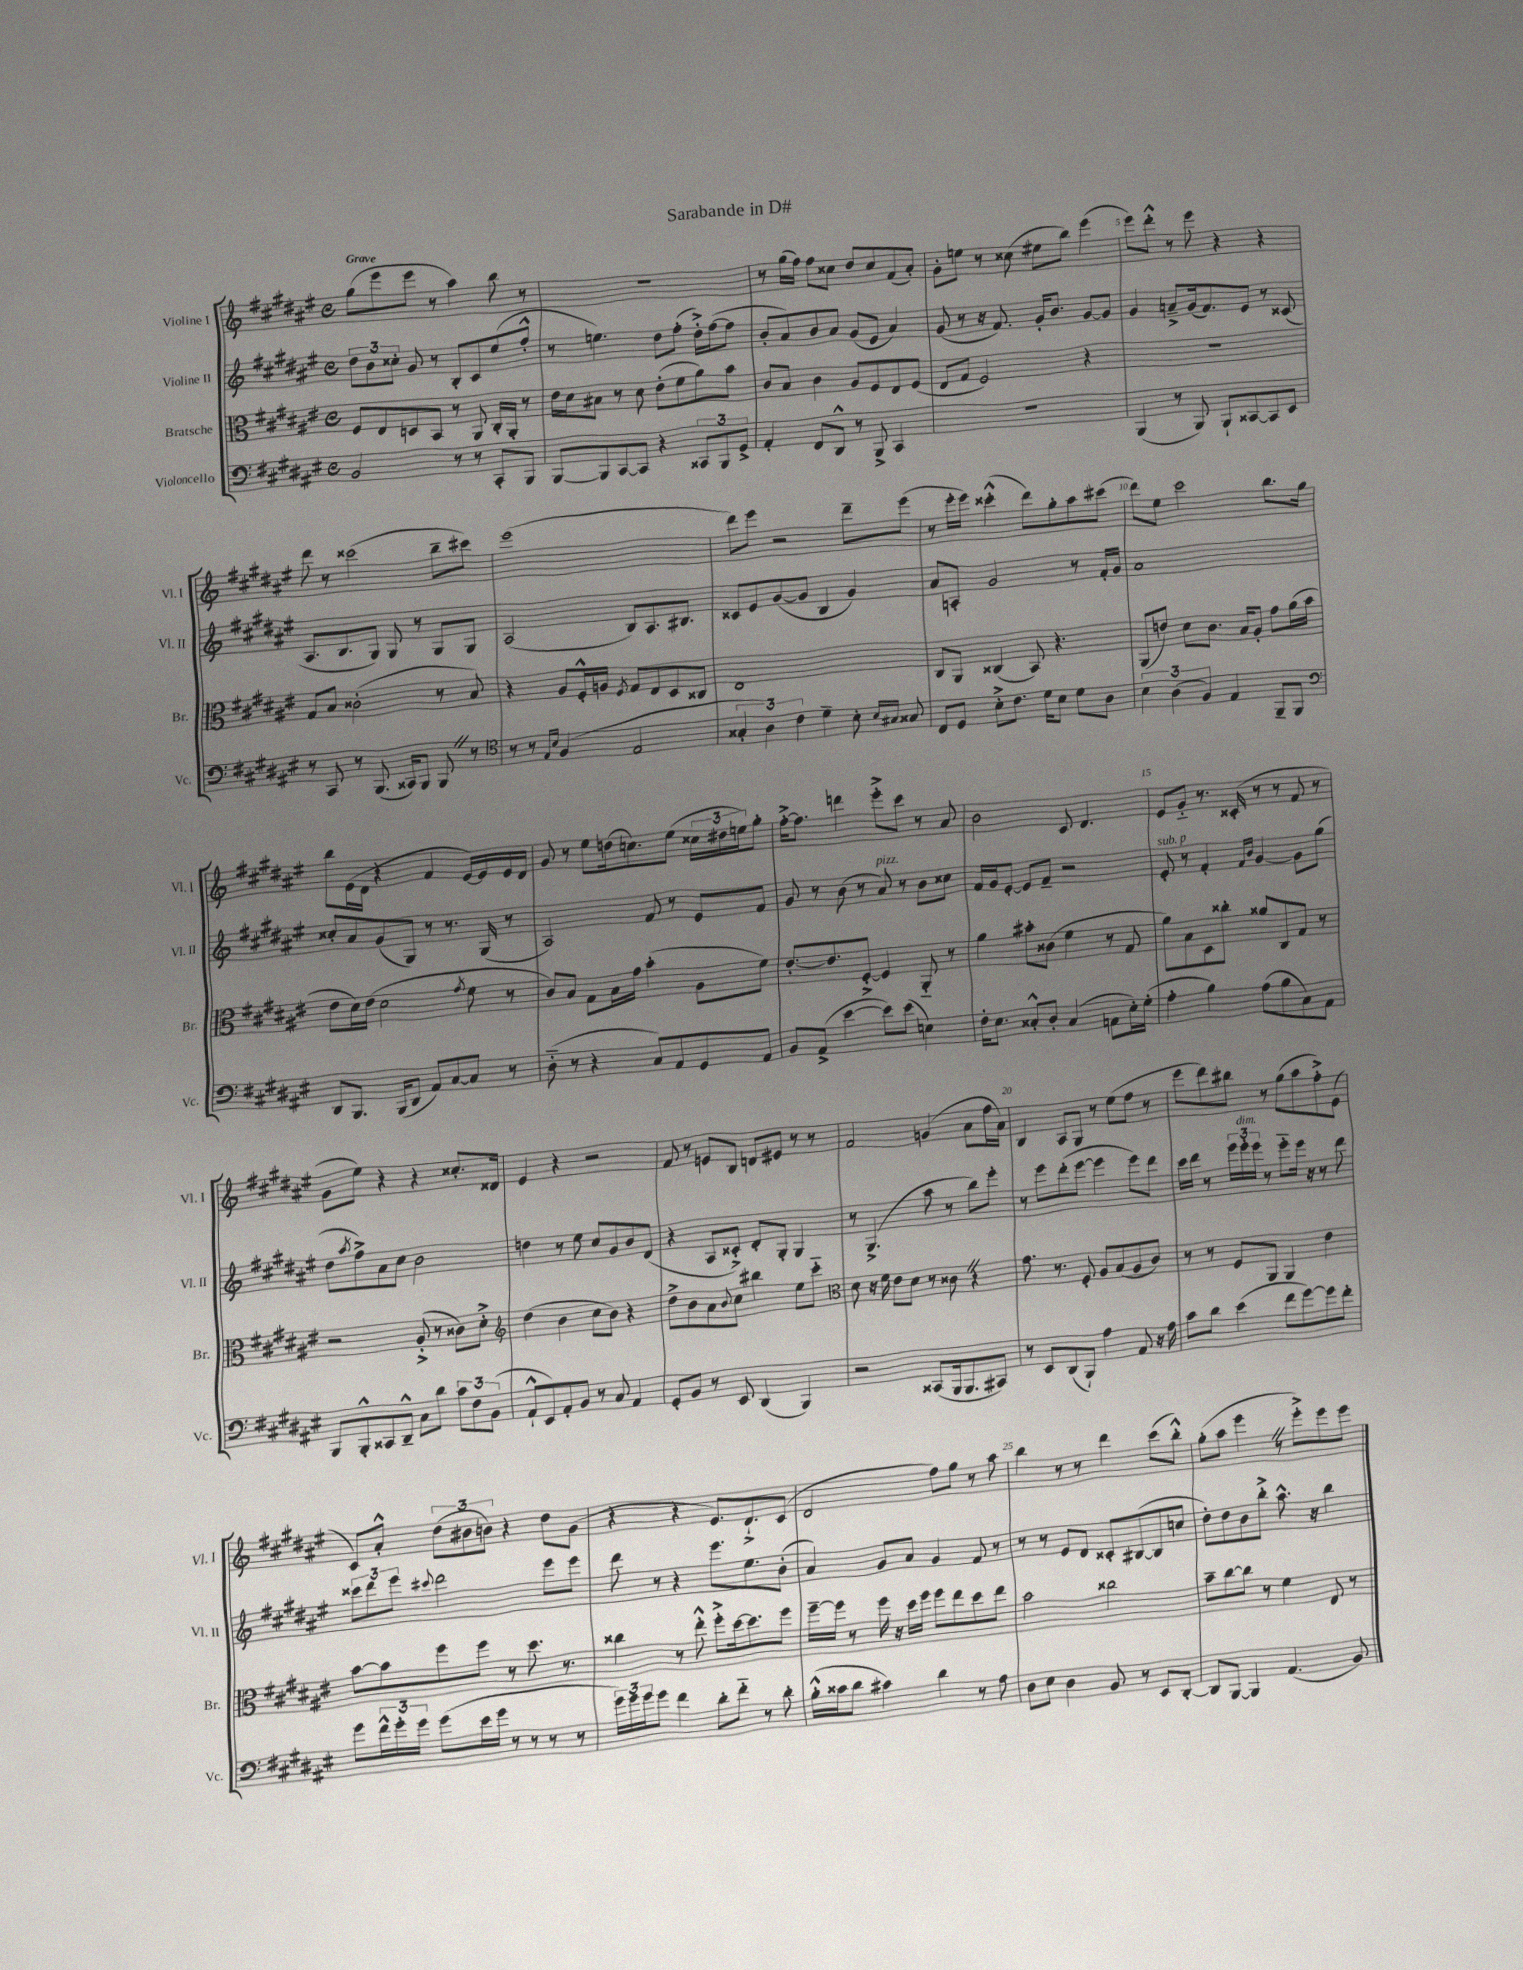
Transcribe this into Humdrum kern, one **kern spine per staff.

**kern	**kern	**kern	**kern
*staff4	*staff3	*staff2	*staff1
*clefF4	*clefC3	*clefG2	*clefG2
*k[f#c#g#d#a#e#]	*k[f#c#g#d#a#e#]	*k[f#c#g#d#a#e#]	*k[f#c#g#d#a#e#]
*M4/4	*M4/4	*M4/4	*M4/4
*met(c)	*met(c)	*met(c)	*met(c)
2BB	8F#	12dd#	(8gg#
.	.	12b	.
.	8E#	.	8eee#
.	.	12cc##'	.
.	8D	8g#	8eee#
.	8BB	8r	8r
8r	8r	8B'	4aa#)
8r	8AA#	8c#	.
8CC#'	16C#'	(8ee#	8bb
.	16AA#'	.	.
8BBB	8r	8ff#'^^	8r
=	=	=	=
[8BBB	16e#	8r	1r
.	16d#	.	.
8BBB]	8B#	4.ee)	.
[8CC#	8r	.	.
8CC#]	8d#	.	.
4r	(8e#'	8dd#	.
.	8f#	(8ff#'	.
12CC##	8a#)	16dd#'^)	.
.	.	([16ff#	.
12BBB	.	.	.
.	8b	8ff#]	.
12GG#^	.	.	.
=	=	=	=
4AA#'	8c#	8b'	8r
.	8B	8a#)	(16gg#
.	.	.	16ff#)
8FF#	4c#	8b	8ff#
8DD#^^	.	8a#	8cc##
8r	8A#	(8g#	8dd#
8BBB^	8F#	8e#	8cc##
4CC#	8E#	4a#)	(8f#
.	(8F#	.	8a#')
=	=	=	=
1r	8E#	(8g#	8g#'
.	8G#	8r	8ee
.	2F#)	16r	8r
.	.	8.f#)	.
.	.	.	(8cc##
.	.	16g#'	8ee#
.	.	8.b	.
.	.	.	8bb)
.	4r	[8g#	(4eee#
.	.	8g#]	.
=	=	=	=
(4BBB	1r	4g#	8eee#)
.	.	.	8ddd#'^^
8r	.	8a~^	8r
8BBB)	.	(16g#	8eee#
.	.	8.f#)	.
8BBB`	.	.	4r
[8CC##	.	8e#	.
8CC##]	.	8r	4r
8EE#	.	(8c##	.
=	=	=	=
8r	8G#	8.A#	8ddd#
8CC#	8B	.	8r
.	.	8.B	.
8r	(2c##'	.	(2ccc##
(8.BBB	.	8G#)	.
.	.	8G#	.
16CC##)	.	.	.
8BBB	.	8r	.
8BBB	8r	8G#	8bb~
8r	8B)	8G#	8ccc#)
=	=	=	=
*clefC4	*	*	*
8r	4r	(2A#	(1eee#
8r	.	.	.
16qqE#	.	.	.
16qqB	.	.	.
(4F#	8A#	.	.
.	16F#'^^	.	.
.	16A	.	.
.	8qF#	.	.
2E#	8G#	8B)	.
.	8E#	8.A#	.
.	8D#	.	.
.	.	8.B#	.
.	8C##	.	.
=	=	=	=
6G##'	1E#	8c##	8ddd#)
.	.	8e#	8eee#
6A#)	.	.	.
.	.	([8g#	2r
6c#	.	.	.
.	.	8g#]	.
4d#~	.	4B	.
8B'	.	4g#)	8ddd#~
16qqB	.	.	.
16qqG#	.	.	.
8G##	.	.	(8eee#
=	=	=	=
8C#	8C#	8a#	8r
8D#	8AA#	8A'	16eee#'
.	.	.	16eee#)
8B'^	(4C##	2g#	(4ccc##'^^
8.c#	.	.	.
.	8BB)	.	8ddd#)
16d#	.	.	.
8B	4.r	.	8gg#'
8d#	.	8r	8aa#
8A#	.	16f#'	(8ccc#
.	.	16g#	.
=	=	=	=
6B	(8AA#	1a#	8ddd#)
.	8e)	.	8ee#
(6A#	.	.	.
.	8d#	.	2ccc#
6F#)	.	.	.
.	8.c#	.	.
4E#	.	.	.
.	16B	.	.
.	8A#'	.	.
8FF#~	8g#	.	8.bb
8FF#	(16a#	.	.
.	16b	.	16gg#
=	=	=	=
*clefF4	*	*	*
8DD#	8e#	8cc##'	8bb
8.BBB	16d#)	8a#	(16e#
.	(16e#	.	16d#
.	2d#	(8g#	4r
(16BBB	.	.	.
8DD#	.	8G#)	.
8AA#)	.	8r	4f#
[8C#	.	8.r	.
.	8qg#	.	.
8C#]	8f#	.	[16e#)
.	.	(16G#	16e#]
8r	8r	8r	16e#
.	.	.	16d#
=	=	=	=
(8D#'~	8c#)	2A#)	8g#
8r	8B	.	8r
4r	8G#	.	8ee#
.	16B	.	(16dd
.	16g#	.	8.cc)
8C#)	(4b'	8f#	.
8AA#	.	8r	(8ee#
8GG#	8A#	8e#	24cc##
.	.	.	24dd#
.	.	.	24ee)
8AA#	8f#)	8f#	8gg#'
=	=	=	=
8BB	[8.e#'	8g#	[16ff#'^
.	.	.	8.ff#]
(8AA#^	.	8r	.
.	8.e#]	.	.
[4e#	.	(8b	4ddd
.	[8F#'^	8r	.
8e#])	4F#]	8a#)	8eee#'^
(8e#	.	8r	8ccc#
4E)	8AA#'~	8b	8r
.	8r	8cc##	8a#
=	=	=	=
16F#'	4a#	16f#	2b
8.E#	.	16g#	.
.	.	[8e#'	.
8C##'^^	8b#'	8e#]	.
8D#'	(8c##	8f#~	.
(4C##	4f#	2r	8c#
.	.	.	4.d#
8AA	8r	.	.
16E#')	8G#	.	.
(16G#'	.	.	.
=	=	=	=
4A#'	8a#)	8e#'	8e#
.	8B	8r	8g#'~
4B)	8D#	4f#'	8.r
.	8cc##'	.	.
.	.	.	(16c##'
.	.	16qqf#	.
.	.	16qqb	.
(8A#	8a##	[4g#	8r
8B	8C#	.	8r
8C#)	8G#	8g#]	8f#
8AA#	8r	(8gg#	8r
=	=	=	=
8BBB	2r	8dd#	8g#
.	.	8qaa#	.
8BBB'^^	.	8ff#^)	8ee#)
8CC##	.	8a#	4r
8DD#~^^	.	8cc#	.
8C#	(8A#'^	2b	4r
8d#	8r	.	.
12c#	8c##)	.	8.cc##'
12F#	.	.	.
.	8d#'^	.	.
(12BB	.	.	.
.	.	.	16d##
=	=	=	=
*	*clefG2	*	*
8AA#`^^	(4dd#	4dd	4e#
8EE#)	.	.	.
8AA#'	4b	8r	4r
8BB	.	8ee#	.
8r	8cc#	8cc#	2r
8C#	8b)	8g#	.
4AA#	4r	8b	.
.	.	(8d#	.
=	=	=	=
8GG#'	8dd#^	4r	8f#
8BB	8b	.	8r
8r	8a#	8A#	8e
.	8qqb	.	.
8EE#	8cc#	8c##'^)	8B
(4DD#	4bb#	8d#'	8d
.	.	8G#'	8e#
4BBB)	8ee#	4G#	8r
.	8ccc#'~	.	8r
=	=	=	=
*	*clefC3	*	*
2r	8d#	8r	2f#
.	16r	(4.G#^	.
.	16f#	.	.
.	8e#	.	.
.	8d#	.	.
(8CC##	8r	8aa#	(4g
16BBB	8c##	8r	.
8.BBB	.	.	.
.	4r	8bb)	8a#
8CC#)	.	8eee#'	16ff#
.	.	.	16a#)
=	=	=	=
8r	8.g#	8r	4B
8EE#	.	8eee#	.
.	8.r	.	.
(8DD#	.	(8ddd#'	8A#
8BBB`)	8F#'	[8eee#	8G#
4A#	8A#	4eee#]	8r
.	(8B	.	(8ee#
8AA#	8A#	8eee#)	8ff#
16r	8c#)	8ddd#	8r
16A#	.	.	.
=	=	=	=
8c#	8r	16ccc#	8eee#
.	.	16ddd#	.
8d#	8r	8r	8ddd#)
(4e#	8F#	24eee#	8bb#
.	.	24eee#'	.
.	.	24eee#	.
.	8AA#	8r	8r
8f#	4AA#	8eee#'~	(8gg#
[8g#)	.	16eee#	8aa#
.	.	16r	.
8g#]	4e#	8r	8ff#'^)
8f#'	.	8ddd#	(8e#
=	=	=	=
8g#	[8b	12ccc##	8c#)
.	.	12ddd#	.
24f#^^	8b]	.	8a#'^^
24g#'	.	12eee#	.
24g#	.	.	.
.	.	8qqccc#	.
(8g#	8ff#	2ddd#	(12dd#
.	.	.	12b#
16e#	8ff#	.	.
.	.	.	12b)
16g#	.	.	.
8r	8r	.	4r
8r	8.dd#	.	.
8r	.	8eee#	8dd#
.	8.r	.	.
8r	.	8eee#	(8g#
=	=	=	=
24g#)	4cc##	8ddd#	4r
24g#	.	.	.
24g#	.	.	.
8g#	.	8r	.
4f#	8r	4r	4r
.	8ee#'^^	.	.
8d#'	8ff#'^	8.eee#	8.e#)
8f#'~	[16dd#	.	.
.	8.dd#]	8.ee#	8.d#`^
8r	.	.	.
8d#'	8ff#	(8b'	(8c#
=	=	=	=
(16B'^^	[16ff#~	4a#)	2d#
16c##	16ff#]	.	.
8d#	8r	.	.
4c#)	16ff#	8g#	.
.	16r	.	.
.	16dd#	8a#	.
.	16ff#	.	.
4d#	8ff#	4g#	8ff#)
.	8ee#	.	8gg#
8r	8dd#	8f#	8r
8A#	8ee#	8r	8aa#
=	=	=	=
8D#	2b	8r	4bb
8E#	.	8r	.
4D#	.	8e#	8r
.	.	8d#	8r
8BB	2cc##	8c##'	4ddd#
8r	.	([8B#	.
8EE#	.	8B#]	(8ccc#
[8DD#'	.	8cc	8bb'^^)
=	=	=	=
8DD#]	8b~	8dd#')	(8gg#'
[8BBB	[8cc#	8dd#	8aa#
4BBB]	8cc#]	8b	4eee#
.	8r	8bb'^	.
(4.AA#	4f#	8.aa#^^	8r
.	.	.	8eee#'^)
.	.	16r	.
.	8E#	4bb	8eee#
8BB)	8r	.	8eee#
==	==	==	==
*-	*-	*-	*-
